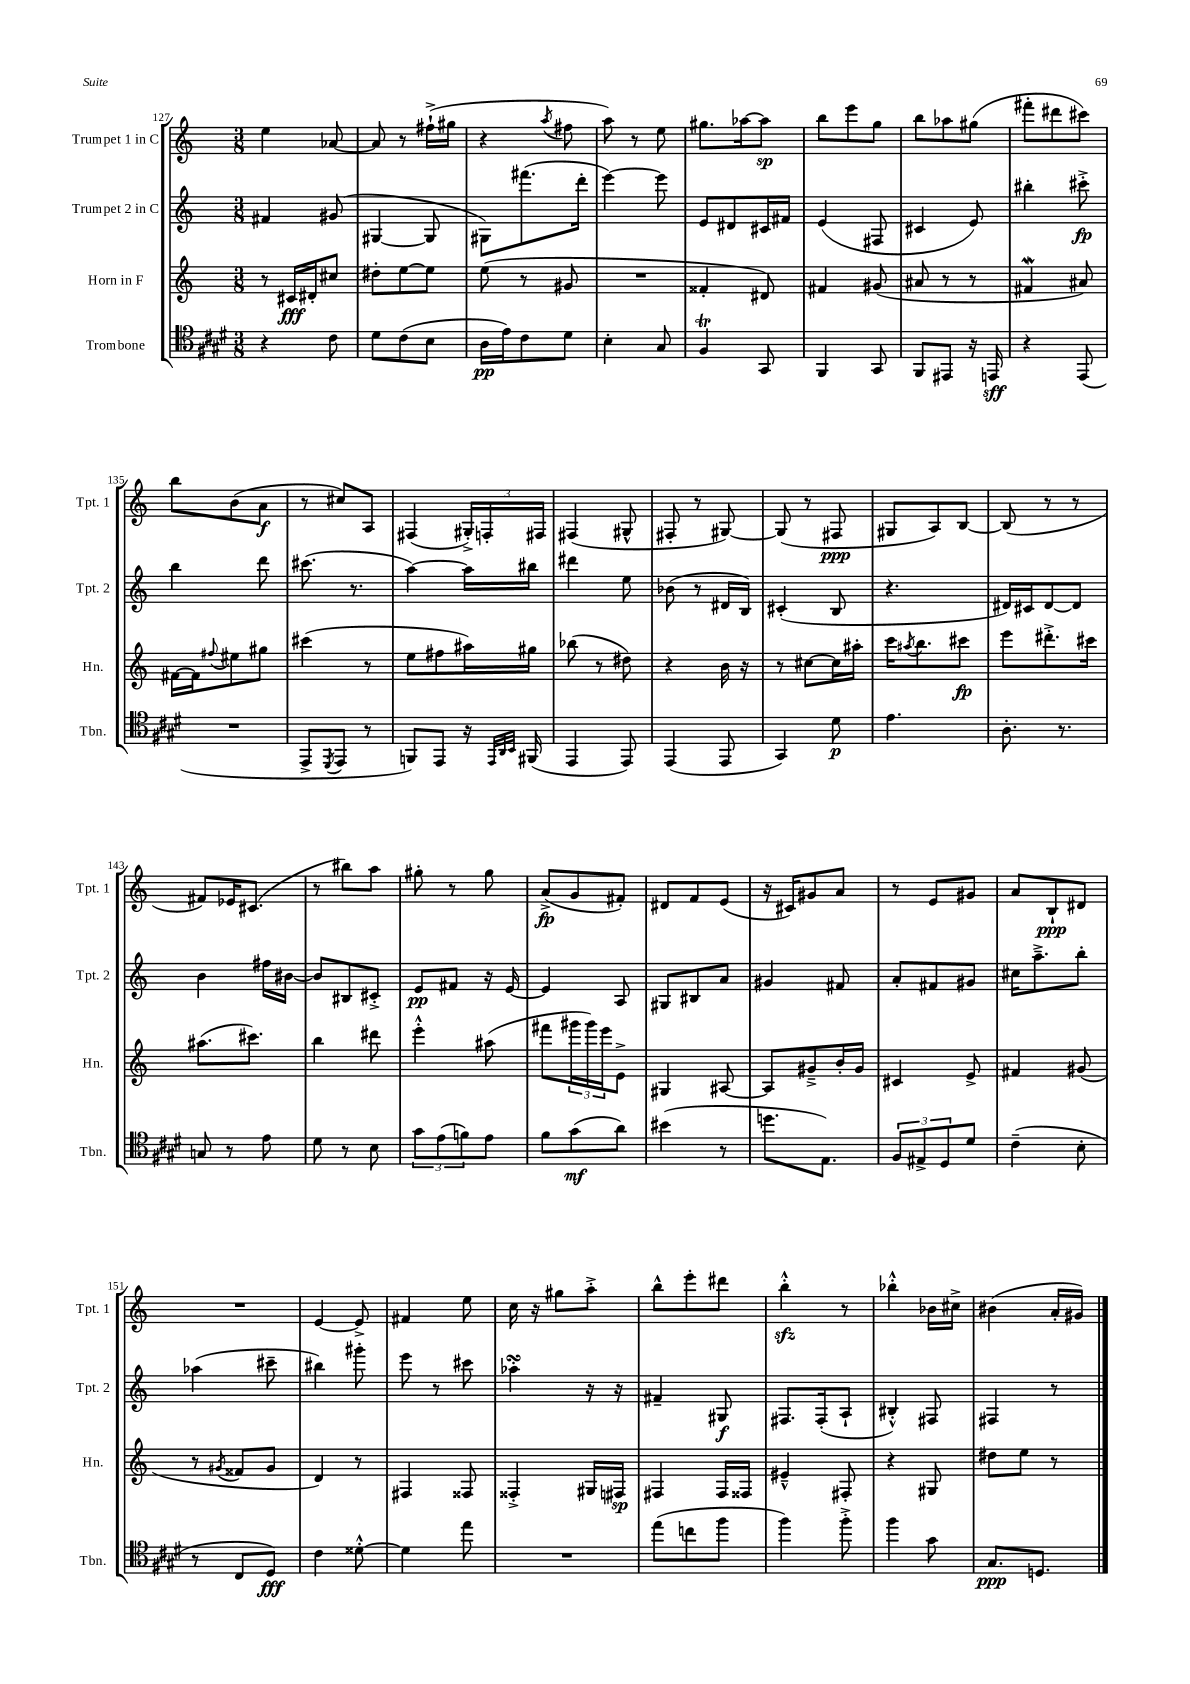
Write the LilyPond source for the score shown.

<<
\new StaffGroup <<
\new Staff = "s0" \with { instrumentName = "Trumpet 1 in C" shortInstrumentName = "Tpt. 1" } {
    \clef treble \key c \major \numericTimeSignature \time 3/8
    e''4 aes'8~ |
    aes'8 r8 fis''16-!->( gis''16 |
    r4 \acciaccatura { a''8 } fis''8 |
    a''8) r8 e''8 |
    gis''8. aes''16~ aes''8\sp |
    b''8 e'''8 g''8 |
    b''8 aes''8 gis''8( |
    fis'''8-. dis'''8 cis'''8) |
    b''8 b'8( a'8\f |
    r8 cis''8) a8 |
    fis4( \tuplet 3/2 { gis16-.->) f16-. fis16 } |
    fis4( gis8-^ |
    fis8-. r8 gis8~) |
    gis8( r8 fis8\ppp |
    gis8 a8) b8~ |
    b8( r8 r8 |
    fis'8) ees'16 cis'8.( |
    r8 bis''8) a''8 |
    gis''8-. r8 gis''8 |
    a'8->\fp( g'8 fis'8-.) |
    dis'8 f'8 e'8( |
    r16 cis'16) gis'8 a'8 |
    r8 e'8 gis'8 |
    a'8 b8-!\ppp dis'8 |
    R4. |
    e'4~ e'8-> |
    fis'4 e''8 |
    c''16 r16 gis''8 a''8-.-> |
    b''8-^ e'''8-. dis'''8 |
    b''4-.-^\sfz r8 |
    bes''4-.-^ bes'16 cis''16-> |
    bis'4( a'16-. gis'16) \bar "|." |
}
\new Staff = "s1" \with { instrumentName = "Trumpet 2 in C" shortInstrumentName = "Tpt. 2" } {
    \clef treble \key c \major \numericTimeSignature \time 3/8
    fis'4 gis'8( |
    gis4~ gis8 |
    gis8) fis'''8.( d'''16-. |
    e'''4~) e'''8 |
    e'8 dis'8 cis'16 fis'16 |
    e'4( fis8 |
    cis'4 e'8) |
    bis''4-. cis'''8-.->\fp |
    b''4 d'''8 |
    cis'''8.( r8. |
    a''4~) a''16 bis''16 |
    dis'''4 e''8 |
    bes'8( r8 dis'16 b16) |
    cis'4-.( b8 |
    r4. |
    dis'16) cis'16 dis'8~ dis'8 |
    b'4 fis''16 bis'16~ |
    bis'8 bis8 cis'8-.-> |
    e'8\pp fis'8 r16 e'16~ |
    e'4 a8 |
    gis8 bis8 a'8 |
    gis'4 fis'8 |
    a'8-. fis'8 gis'8 |
    cis''16 a''8.---> b''8-. |
    aes''4( cis'''8-- |
    bis''4) gis'''8-. |
    e'''8 r8 cis'''8 |
    aes''4-.\turn r16 r16 |
    fis'4-- gis8\f |
    fis8. fis16-.( a8-! |
    bis4-.-^) fis8 |
    fis4 r8 \bar "|." |
}
\new Staff = "s2" \with { instrumentName = "Horn in F" shortInstrumentName = "Hn." } {
    \clef treble \key c \major \numericTimeSignature \time 3/8
    r8 cis'16\fff dis'16-. cis''8 |
    dis''8-. e''8~ e''8 |
    e''8( r8 gis'8 |
    R4. |
    fisis'4-. dis'8) |
    fis'4 gis'8( |
    ais'8 r8 r8 |
    fis'4\mordent ais'8) |
    fis'16~ fis'16 \appoggiatura { fis''8 } eis''8 gis''8 |
    cis'''4( r8 |
    e''8 fis''8 ais''16) gis''16 |
    bes''8( r8 dis''8) |
    r4 b'16 r16 |
    r8 cis''8~ cis''16 ais''16-. |
    c'''16 \acciaccatura { ais''8 } b''8. cis'''8\fp |
    e'''8 dis'''8.-.-> cis'''16 |
    ais''8.( cis'''8.) |
    b''4 dis'''8 |
    e'''4-.-^ ais''8( |
    fis'''8 \tuplet 3/2 { gis'''16 gis'''16) e'''16 } e'8-> |
    gis4 ais8~ |
    ais8 gis'8---> b'16-. gis'16 |
    cis'4 e'8-> |
    fis'4 gis'8( |
    r8 \acciaccatura { gis'8 } fisis'8 gis'8 |
    d'4) r8 |
    fis4 fisis8 |
    fisis4-.-> gis16 fis16\sp |
    fis4 fis16 fisis16 |
    eis'4---^ fis8-. |
    r4 gis8 |
    dis''8 e''8 r8 \bar "|." |
}
\new Staff = "s3" \with { instrumentName = "Trombone" shortInstrumentName = "Tbn." } {
    \clef tenor \key e \major \numericTimeSignature \time 3/8
    r4 cis'8 |
    dis'8 cis'8( b8 |
    a16\pp e'16) cis'8 dis'8 |
    b4-. gis8 |
    fis4\trill gis,8 |
    fis,4 gis,8 |
    fis,8 eis,8 r16 e,16\sff |
    r4 e,8( |
    R4. |
    e,8-> \acciaccatura { dis,8 } e,8 r8 |
    f,8) e,8 r16 \grace { e,32 a,32 b,32 } fis,16( |
    e,4 e,8) |
    e,4( e,8 |
    gis,4) dis'8\p |
    e'4. |
    a8.-. r8. |
    g8 r8 e'8 |
    dis'8 r8 b8 |
    \tuplet 3/2 { gis'8 e'8( f'8) } e'8 |
    fis'8 gis'8\mf( a'8) |
    bis'4( r8 |
    d''8. e8.) |
    \tuplet 3/2 { fis8 eis8-> dis8 } dis'8 |
    cis'4--( b8-. |
    r8 cis8 dis8\fff) |
    cis'4 disis'8~-.-^ |
    disis'4 e''8 |
    R4. |
    e''8( c''8 fis''8 |
    fis''4) fis''8-.-> |
    fis''4 gis'8 |
    gis8.\ppp d8. \bar "|." |
}
>>
>>
\layout { \context { \Score currentBarNumber = #127 } }
